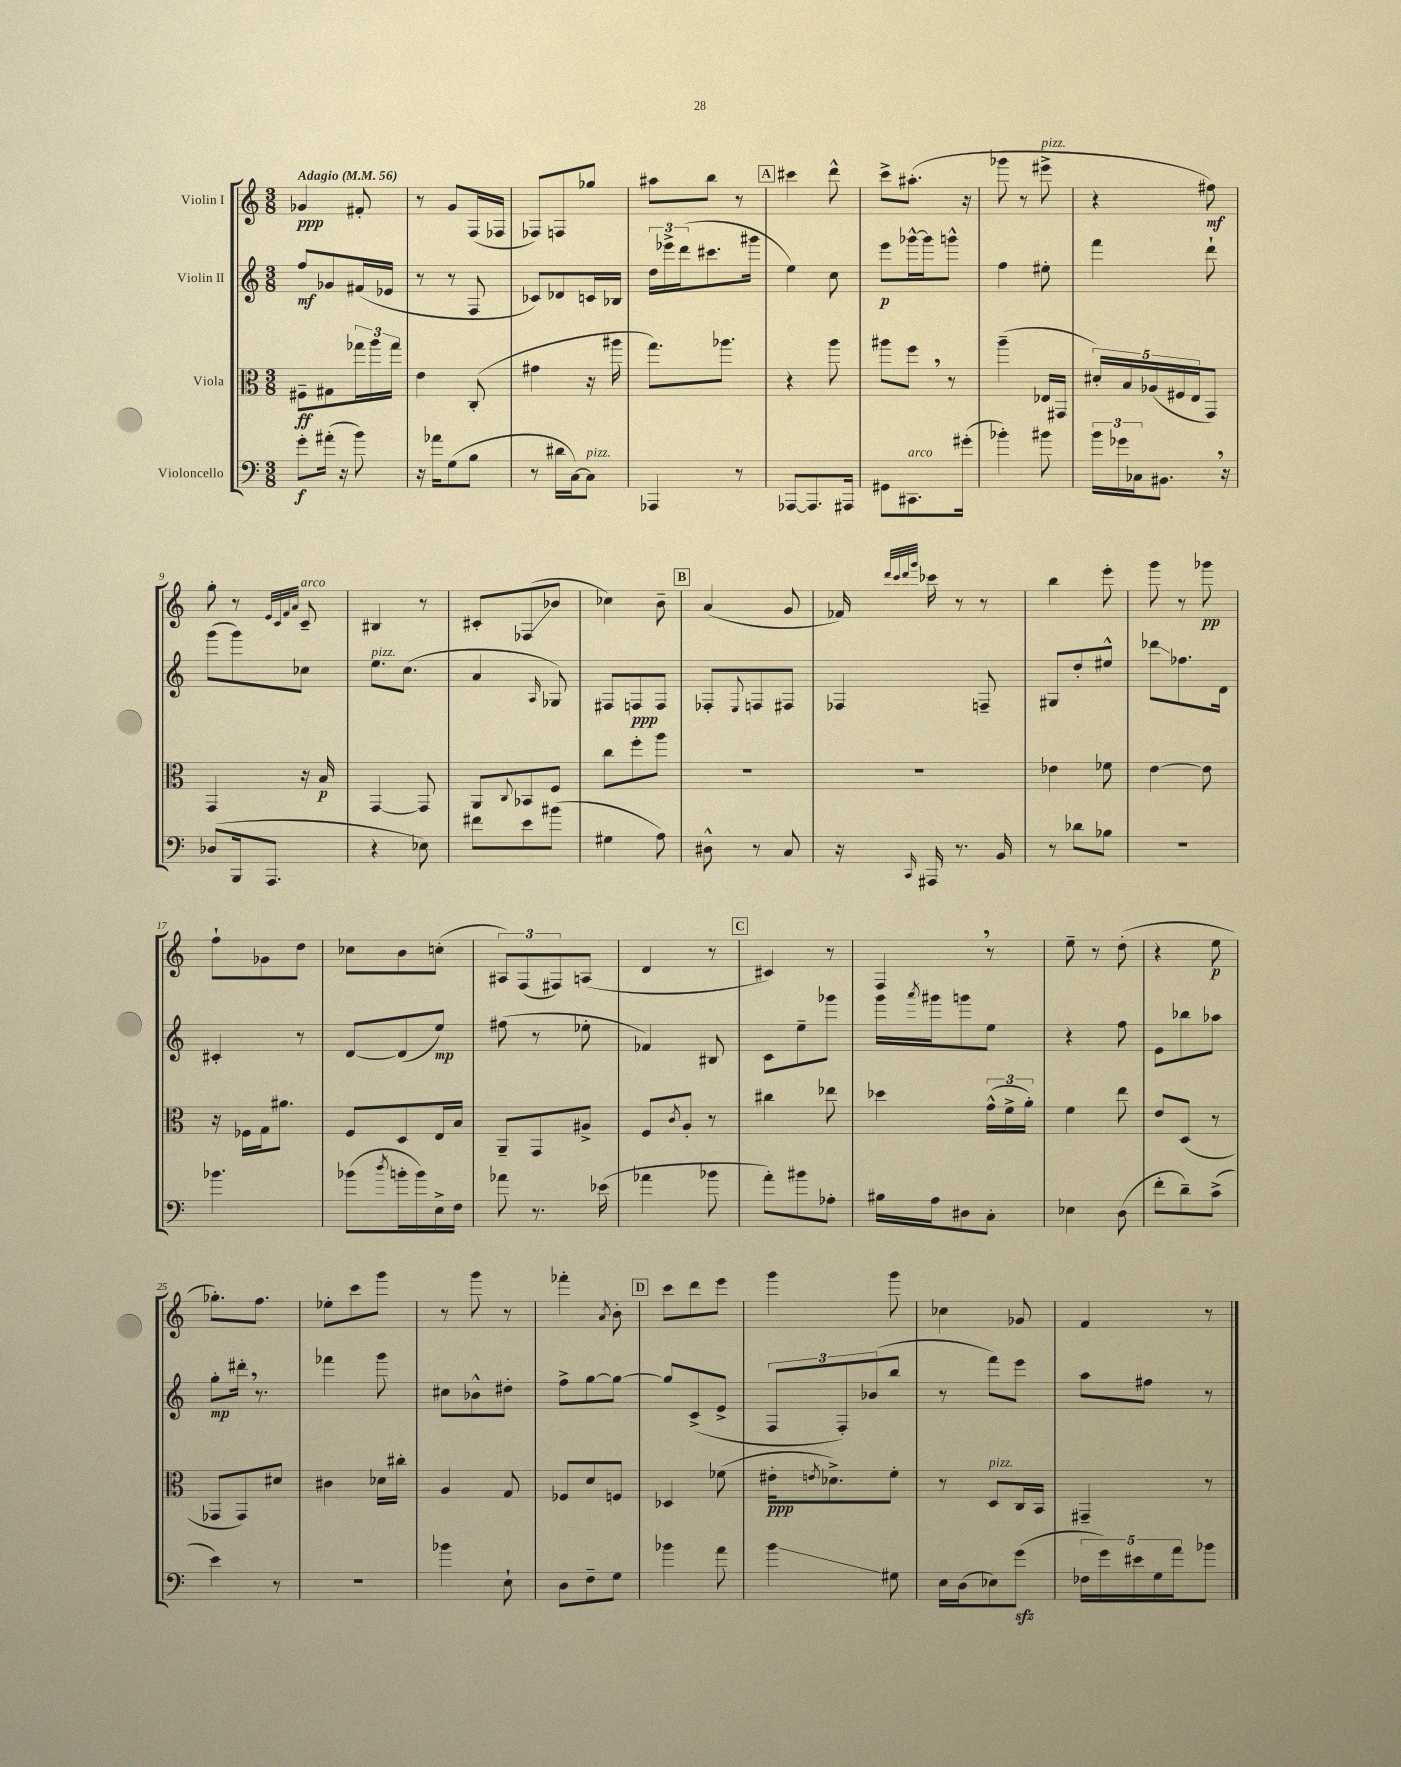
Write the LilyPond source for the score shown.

<<
\new StaffGroup <<
\new Staff = "s0" \with { instrumentName = "Violin I" } {
    \clef treble \key c \major \numericTimeSignature \time 3/8 \tempo "Adagio" 4 = 56
    ges'4\ppp fis'8-. |
    r8 g'8 f16( fes16 |
    fes8) f8 ges''8 |
    ais''8 b''8 r8 |
    \mark \markup { \box "A" } cis'''4 d'''8-^ |
    c'''8-> ais''8.-.( r16 |
    ges'''8 r8 eis'''8->^\markup { \italic "pizz." } |
    r4 fis''8\mf) |
    g''8-. r8 \grace { e'32 c'32 f'32 a'32 } c'8--^\markup { \italic "arco" } |
    bis4 r8 |
    cis'8-. fes8\glissando( bes'8 |
    ces''4) b'8-- |
    \mark \markup { \box "B" } a'4( g'8 |
    fes'16) \grace { d'''32 c'''32 d'''32 g'''32 } ces'''16 r8 r8 |
    b''4 e'''8-. |
    g'''8 r8 ges'''8\pp |
    f''8-! ges'8 d''8 |
    ces''8 b'8 c''8-.( |
    \tuplet 3/2 { ais8) f8( fis8) } a8( |
    d'4 r8 |
    \mark \markup { \box "C" } cis'4) r8 |
    f4 \breathe r8 |
    e''8-- r8 d''8-.( |
    r4 e''8\p |
    ges''8.-.) f''8. |
    ees''8-. c'''8 g'''8 |
    r8 g'''8 r8 |
    fes'''4-. \acciaccatura { a'8 } b'8-. |
    \mark \markup { \box "D" } c'''8 d'''8 e'''8 |
    g'''4 g'''8 |
    ces''4 ges'8 |
    f'4 r8 \bar "|." |
}
\new Staff = "s1" \with { instrumentName = "Violin II" } {
    \clef treble \key c \major \numericTimeSignature \time 3/8
    f''8\mf ges'8 fis'16( ees'16 |
    r8 r8 f8 |
    ces'8) des'8 c'16 bes16 |
    \tuplet 3/2 { d''16 ees'''16-> d'''16( } cis'''8. gis'''16 |
    \mark \markup { \box "A" } e''4) c''8 |
    e'''8\p ges'''16~-^ ges'''16 g'''8-^ |
    f''4 eis''8-. |
    f'''4 d'''8-! |
    g'''8( g'''8) ces''8 |
    e''8.^\markup { \italic "pizz." } c''8.( |
    a'4 \grace { a16 } ges8) |
    fis8 f8\ppp f8 |
    \mark \markup { \box "B" } fes8-. \appoggiatura { e8 } f8 fis8 |
    fes4 f8-- |
    gis8 d''8-. eis''8-^ |
    des'''8\glissando fes''8. d'16 |
    cis'4-. r8 |
    d'8~ d'8( e''8\mp) |
    fis''8( r8 ees''8-. |
    fes'4) bis8 |
    \mark \markup { \box "C" } c'8 e''8-- ges'''8 |
    g'''16 \acciaccatura { a'''8 } gis'''16 g'''8 e''8 |
    r4 f''8 |
    e'8 bes''8 aes''8 |
    g''8-.\mp dis'''16-. \breathe r8. |
    fes'''4 g'''8 |
    cis''8 bes'8-^ dis''8-. |
    f''8-> g''8~ g''8~ |
    \mark \markup { \box "D" } g''8 c'8->( e'8-> |
    \tuplet 3/2 { f8 f8-.) bes'8( } b''8 |
    r8 f'''8) e'''8 |
    a''8 fis''8 r8 \bar "|." |
}
\new Staff = "s2" \with { instrumentName = "Viola" } {
    \clef alto \key c \major \numericTimeSignature \time 3/8
    fis8--\ff gis8 \tuplet 3/2 { ges''16 a''16 ges''16 } |
    e'4 c8-.( |
    gis'4 r16 ais''16 |
    g''8.) aes''8. |
    \mark \markup { \box "A" } r4 a''8 |
    ais''8 f''8 \breathe r8 |
    a''4--( ees16 gis,16 |
    \tuplet 5/4 { dis'16-.) b16 aes16( fis16 e16 } g,8) |
    g,4 r16 b16\p |
    g,4~ g,8 |
    a,8 \appoggiatura { c8 } bes,8 f8 |
    c''8 f''8-. a''8 |
    \mark \markup { \box "B" } R4. |
    R4. |
    ees'4 fes'8 |
    e'4~ e'8 |
    r16 fes16 g16 ais'8. |
    f8 d8 e16 b16 |
    a,8-- g,8 ais8-> |
    f8 \acciaccatura { c'8 } a8-. r8 |
    \mark \markup { \box "C" } cis''4 ees''8 |
    des''4 \tuplet 3/2 { g'16-^( f'16-> a'16-.) } |
    f'4 e''8 |
    e'8 d8( r8 |
    ges,8 ges,8) dis'8 |
    cis'4 des'16 cis''16-. |
    a4 g8 |
    fes8 d'8 f8 |
    \mark \markup { \box "D" } des4 fes'8( |
    eis'16-.\ppp \acciaccatura { e'8 } des'8.->) f'8-. |
    r8 d8^\markup { \italic "pizz." } c16 b,16 |
    gis,4-- r8 \bar "|." |
}
\new Staff = "s3" \with { instrumentName = "Violoncello" } {
    \clef bass \key c \major \numericTimeSignature \time 3/8
    g'8-.\f ais'16-.( r16 b'8) |
    r16 aes'16 g8( b8 |
    r8 dis'16 c16~) c8^\markup { \italic "pizz." } |
    aes,,4 r8 |
    \mark \markup { \box "A" } aes,,8~ aes,,8. ais,,16 |
    gis,8 cis,8.^\markup { \italic "arco" } gis'16-.( |
    bes'4-.) bis'8 |
    \tuplet 3/2 { b'16 ges'16 ces16 } bis,8. \breathe r16 |
    des8( b,,16 a,,8. |
    r4 ees8) |
    fis'8 e'8 bis'8( |
    gis4 a8) |
    \mark \markup { \box "B" } dis8-^ r8 c8 |
    r16 \grace { c,16 } ais,,16 r8. b,16 |
    r8 des'8 bes8 |
    R4. |
    bes'4. |
    bes'8( \acciaccatura { d''8 } b'16-. b'16) e16-> f16 |
    aes'8 r8. ees'16( |
    aes'4 bes'8 |
    \mark \markup { \box "C" } a'8-.) bis'8 aes8-. |
    bis16 a16 dis8 c8-. |
    ees4 d8( |
    f'8-. d'8--) c'8->( |
    e'4) r8 |
    R4. |
    bes'4 e8-! |
    d8 f8-- g8 |
    \mark \markup { \box "D" } bes'4 a'8 |
    b'4\glissando gis8 |
    e16 d16( ees8) g'8\sfz( |
    \tuplet 5/4 { fes16 g'16) eis'16 g16 a'16 } bes'8 \bar "|." |
}
>>
>>
